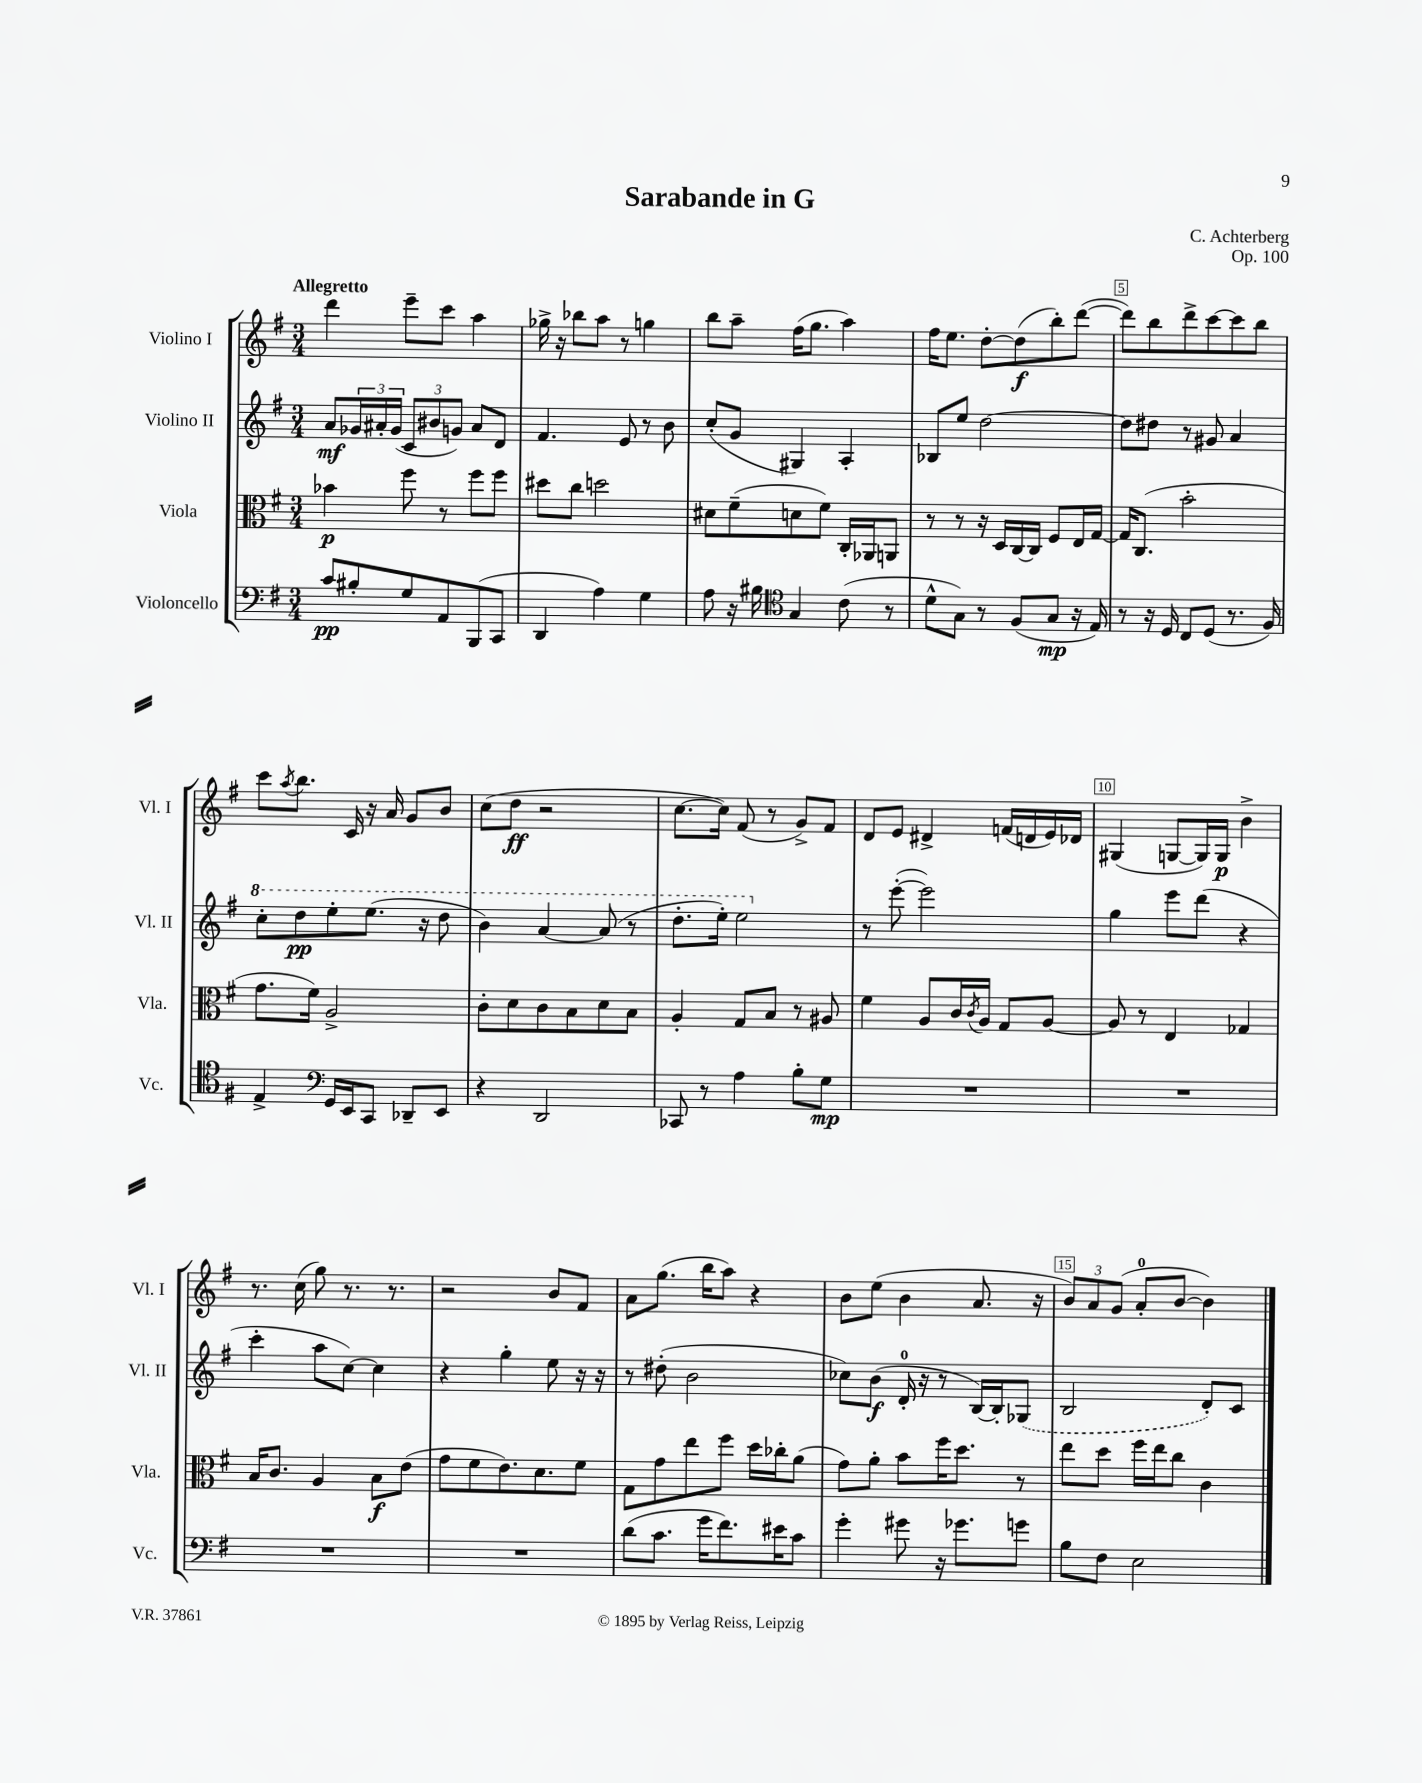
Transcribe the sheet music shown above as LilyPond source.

\header { title = "Sarabande in G" composer = "C. Achterberg" opus = "Op. 100" }
<<
\new StaffGroup <<
\new Staff = "s0" \with { instrumentName = "Violino I" shortInstrumentName = "Vl. I" } {
    \clef treble \key g \major \numericTimeSignature \time 3/4 \tempo "Allegretto"
    d'''4 e'''8-- c'''8 a''4 |
    ges''16-> r16 bes''8 a''8 r8 g''4 |
    b''8 a''8-- fis''16( g''8. a''4) |
    fis''16 e''8. d''8~-. d''8\f( b''8-.) d'''8~( |
    d'''8) b''8 d'''8-> c'''8~ c'''8 b''8 |
    c'''8 \acciaccatura { a''8 } b''8. c'16 r16 a'16 g'8 b'8 |
    c''8( d''8\ff r2 |
    c''8.~ c''16) fis'8( r8 g'8->) fis'8 |
    d'8 e'8 dis'4-> f'16( d'16 e'16) des'16 |
    gis4( g8~ g16) g16\p b'4-> |
    r8. c''16( g''8) r8. r8. |
    r2 b'8 fis'8 |
    a'8 g''8.( b''16 a''8) r4 |
    b'8 e''8( b'4 a'8. r16 |
    \tuplet 3/2 { b'8) a'8 g'8( } a'8-0-. b'8~ b'4) \bar "|." |
}
\new Staff = "s1" \with { instrumentName = "Violino II" shortInstrumentName = "Vl. II" } {
    \clef treble \key g \major \numericTimeSignature \time 3/4
    a'8\mf \tuplet 3/2 { ges'16 ais'16-. ges'16( } \tuplet 3/2 { c'8 bis'8 g'8) } ais'8 d'8 |
    fis'4. e'8 r8 b'8 |
    c''8-.( g'8 gis4) a4-. |
    bes8 e''8 d''2~ |
    d''8 dis''8 r8 gis'8 a'4 |
    \ottava #1 c'''8-. d'''8\pp e'''8-. e'''8.( r16 d'''8 |
    b''4) a''4~ a''8( r8 |
    d'''8.-. e'''16-.) e'''2 \ottava #0 |
    r8 e'''8~-.( e'''2) |
    g''4 e'''8 d'''8( r4 |
    c'''4-. a''8 c''8~) c''4 |
    r4 g''4-. e''8 r16 r16 |
    r8 dis''8-.( b'2 |
    ces''8) b'8\f( d'16-0-. r16 r8 b16~) b16-. \once \slurDashed ges8( |
    b2 d'8-.) c'8 \bar "|." |
}
\new Staff = "s2" \with { instrumentName = "Viola" shortInstrumentName = "Vla." } {
    \clef alto \key g \major \numericTimeSignature \time 3/4
    bes'4\p fis''8 r8 fis''8 fis''8 |
    dis''8 c''8 d''2 |
    dis'8 fis'8--( d'8 fis'8) c16-. aes,16 a,8 |
    r8 r8 r16 d16 c16~ c16 fis8 e16 g16~ |
    g16 c8.( b'2-. |
    g'8. fis'16) a2-> |
    c'8-. d'8 c'8 b8 d'8 b8 |
    a4-. g8 b8 r8 ais8 |
    fis'4 a8 c'16 \acciaccatura { c'8 } a16 g8 a8~ |
    a8 r8 e4 ges4 |
    b16 c'8. a4 b8\f e'8( |
    g'8 fis'8 e'8.) d'8. fis'8 |
    g8 g'8 e''8 fis''8 d''16 ces''16-. a'8( |
    g'8) a'8-. b'8 fis''16 d''8. r8 |
    e''8 d''8 fis''16 e''16 c''8 c'4 \bar "|." |
}
\new Staff = "s3" \with { instrumentName = "Violoncello" shortInstrumentName = "Vc." } {
    \clef bass \key g \major \numericTimeSignature \time 3/4
    c'8\pp bis8-. g8 a,8 b,,8( c,8 |
    d,4 a4) g4 |
    a8 r16 bis16 \clef tenor g4 c'8( r8 |
    d'8-^ g8) r8 fis8( g8\mp r16 e16) |
    r8 r16 d16 c8 d8( r8. fis16) |
    e4-> \clef bass g,16 e,16 c,8 des,8-- e,8 |
    r4 d,2 |
    ces,8 r8 a4 b8-. g8\mp |
    R2. |
    R2. |
    R2. |
    R2. |
    d'8( c'8. g'16 fis'8.) eis'16 c'8 |
    g'4-. gis'8 r16 ges'8. g'8 |
    b8 fis8 e2 \bar "|." |
}
>>
>>
\layout { \context { \Score \override BarNumber.break-visibility = ##(#f #t #t) barNumberVisibility = #(every-nth-bar-number-visible 5) \override BarNumber.stencil = #(make-stencil-boxer 0.1 0.3 ly:text-interface::print) } }
